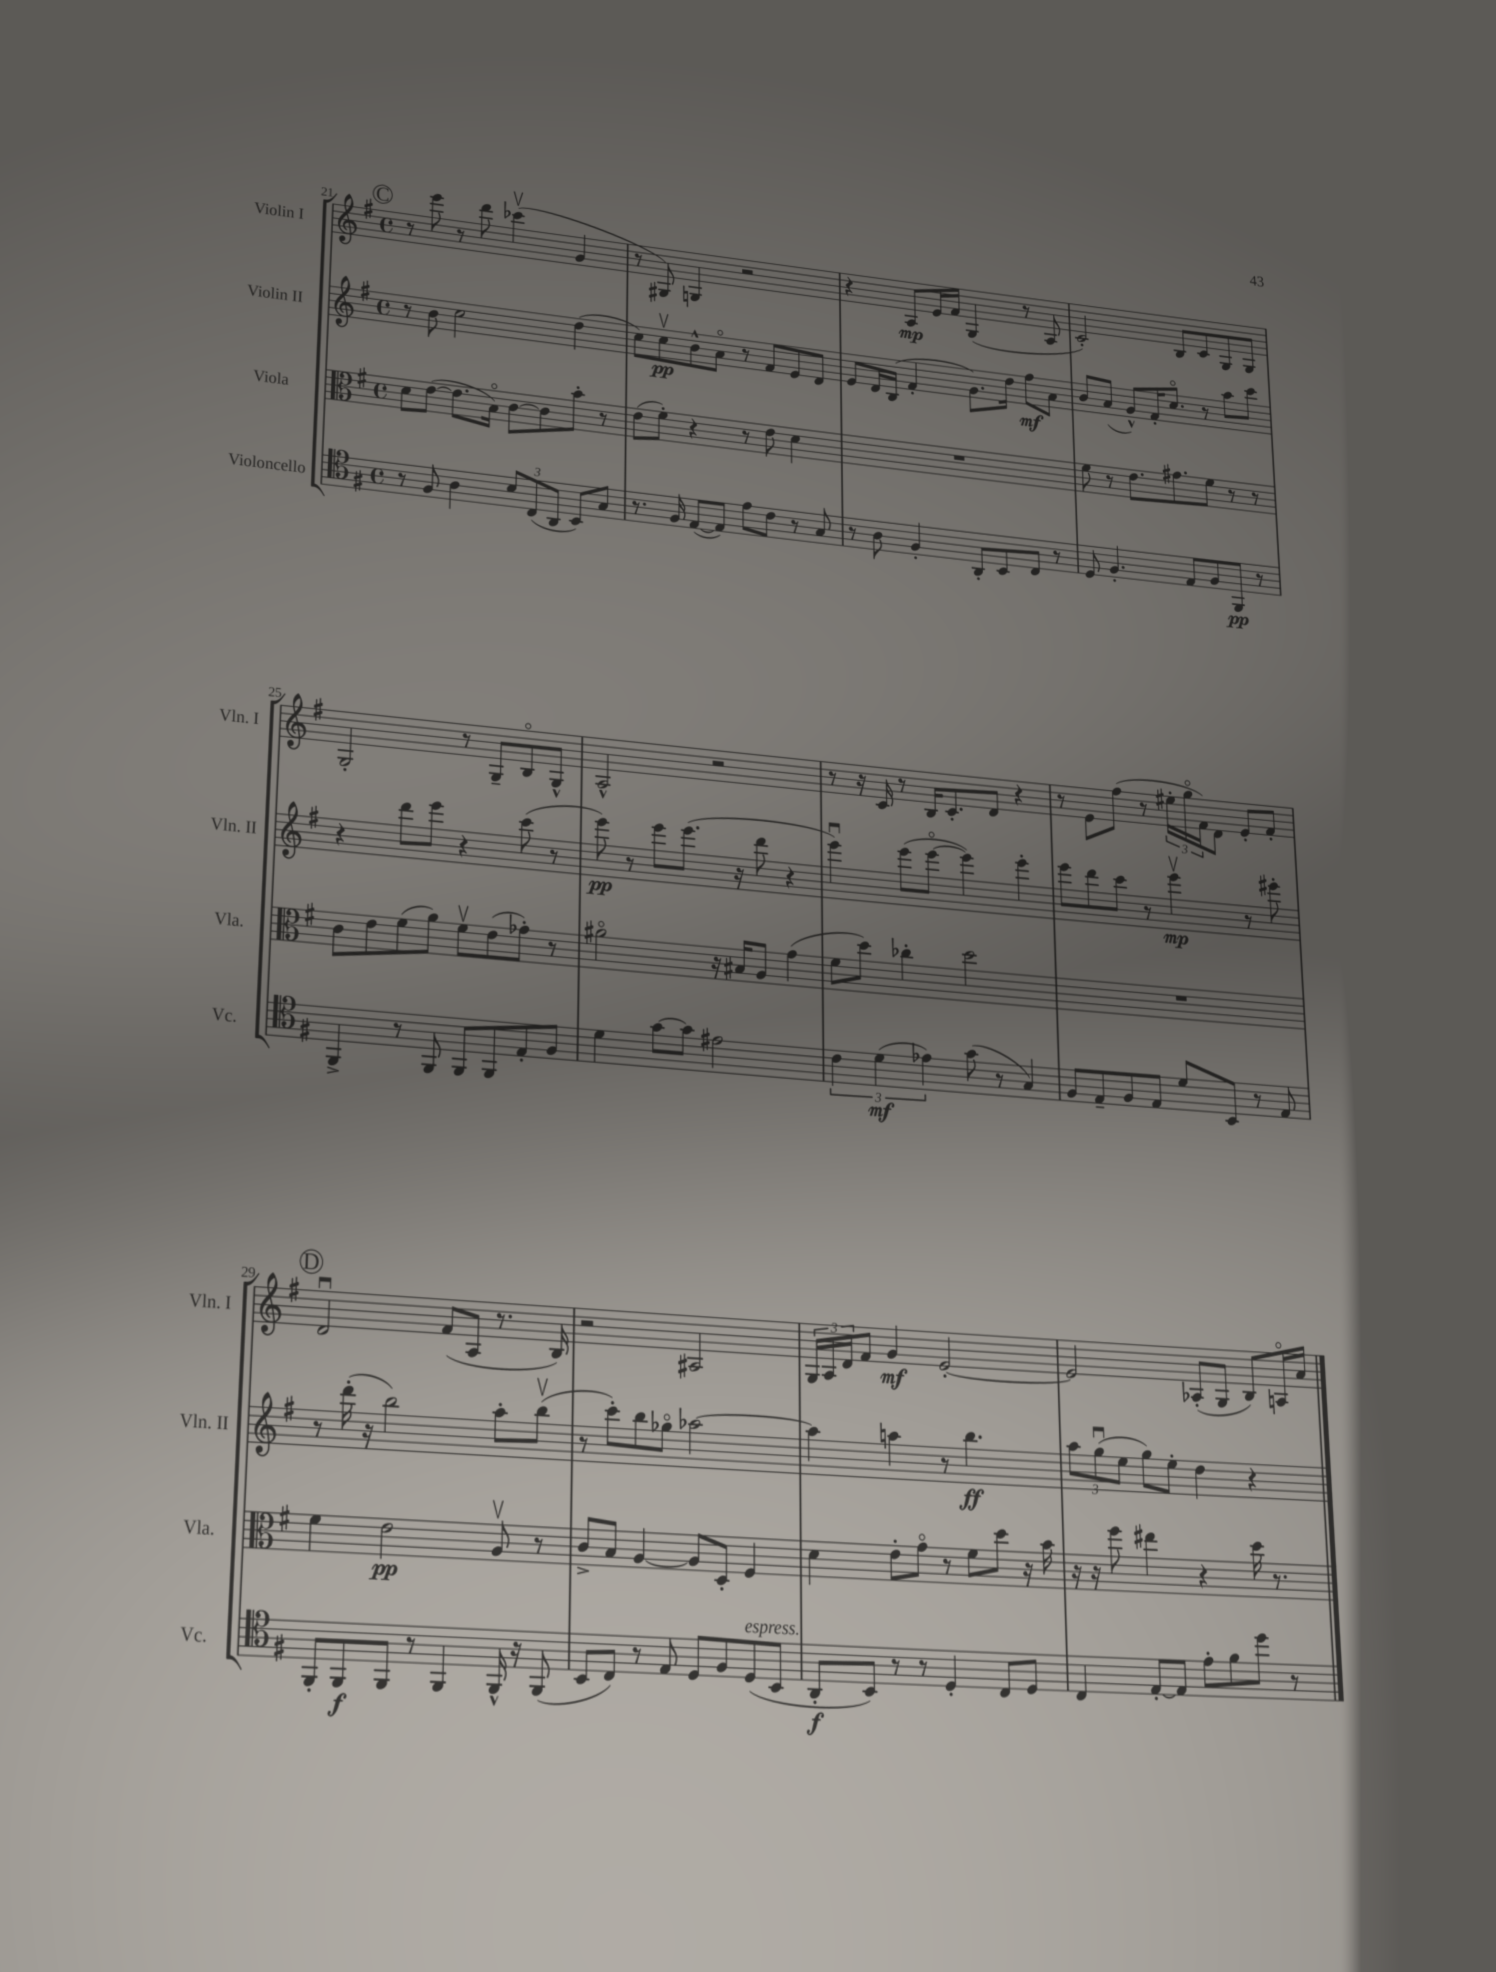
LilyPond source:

<<
\new StaffGroup <<
\new Staff = "s0" \with { instrumentName = "Violin I" shortInstrumentName = "Vln. I" } {
    \clef treble \key g \major \defaultTimeSignature \time 4/4
    \mark \markup { \circle "C" } r8 e'''8 r8 d'''8 ces'''4\upbow( g'4 |
    r8 gis8) g4 r2 |
    r4 a8\mp e'16 fis'16 g4( r8 a8 |
    c'2-.) b8 c'8 g8 g8 |
    g2-. r8 g8-- b8\flageolet g8-^ |
    a2-^ r2 |
    r8 r16 c'16 r8 b16 c'8.-. d'8 r4 |
    r8 e'8 fis''8( r8 \tuplet 3/2 { eis''16-. g''16\flageolet fis'16) } d'8 e'8-. fis'8-. |
    \mark \markup { \circle "D" } d'2\downbow fis'8( a8 r8. b16) |
    r2 ais2 |
    \tuplet 3/2 { g16 a16 d'16 } fis'8 g'4\mf e'2~-. |
    e'2 aes8-.( g8 b8) a16\flageolet a'16 \bar "|." |
}
\new Staff = "s1" \with { instrumentName = "Violin II" shortInstrumentName = "Vln. II" } {
    \clef treble \key g \major \defaultTimeSignature \time 4/4
    \mark \markup { \circle "C" } r8 b'8 c''2 d''4( |
    c''8) c''8\upbow\pp b'8-^ a'8\flageolet r8 fis'8 e'8 d'8 |
    e'8 d'16 b16( fis'4-. g'8.) d''16 fis''8\mf a'8 |
    b'8 a'8( g'8-^) fis'16-. c''8.\flageolet r8 a''8 c'''8 |
    r4 d'''8 e'''8 r4 c'''8( r8 |
    e'''8\pp) r8 e'''8 e'''8.( r16 d'''8 r4 |
    e'''4\downbow) e'''8( e'''8~\flageolet e'''4) e'''4-. |
    e'''8 d'''8 c'''8 r8 e'''4\upbow\mp r8 eis'''8-. |
    \mark \markup { \circle "D" } r8 d'''16-.( r16 b''2) a''8-. b''8\upbow( |
    r8 c'''8-.) b''8 ges''8\flageolet aes''2~ |
    aes''4 a''4 r8 b''4.\ff |
    \tuplet 3/2 { a''8 g''8\downbow( e''8 } g''8) e''8-. d''4 r4 \bar "|." |
}
\new Staff = "s2" \with { instrumentName = "Viola" shortInstrumentName = "Vla." } {
    \clef alto \key g \major \defaultTimeSignature \time 4/4
    \mark \markup { \circle "C" } d'8 e'8~( e'8. b16\flageolet) c'8~ c'8 b'8-. r8 |
    e'8( fis'8-.) r4 r8 e'8 d'4 |
    R1 |
    fis'8 r8 e'8. gis'8. fis'8 r8 r8 |
    c'8 e'8 fis'8( a'8) fis'8\upbow e'8( ges'8-.) r8 |
    ais'2\flageolet r16 bis16 a8 g'4( |
    fis'8 d''8) ces''4-. d''2 |
    R1 |
    \mark \markup { \circle "D" } fis'4 e'2\pp a8\upbow r8 |
    c'8-> b8 a4~ a8 d8-. fis4 |
    d'4 e'8-. g'8\flageolet r8 fis'8 d''8 r16 b'16 |
    r16 r16 fis''8 eis''4 r4 d''16 r8. \bar "|." |
}
\new Staff = "s3" \with { instrumentName = "Violoncello" shortInstrumentName = "Vc." } {
    \clef tenor \key g \major \defaultTimeSignature \time 4/4
    \mark \markup { \circle "C" } r8 fis8 a4 \tuplet 3/2 { b8 c8( a,8 } b,8) g8 |
    r8. fis16 e8~( e8) e'8 c'8 r8 g8 |
    r8 a8 fis4-. a,8-. b,8 c8 r8 |
    d8 fis4.-. e8 fis8 fis,8\pp r8 |
    fis,4-> r8 fis,8 fis,8 fis,8 e8-. fis8 |
    d'4 g'8~ g'8 eis'2 |
    \tuplet 3/2 { c'4 d'4\mf( ees'4) } g'8( r8 g4) |
    fis8 e8-- fis8 e8 d'8 b,8 r8 e8 |
    \mark \markup { \circle "D" } fis,8-. fis,8\f fis,8 r8 fis,4 fis,16-^ r16 fis,8( |
    b,8 c8) r8 e8 d8 fis8 d8^\markup { \italic "espress." }( b,8 |
    a,8-.\f b,8) r8 r8 d4-. c8 d8 |
    c4 e8~-. e8 e'8-. fis'8 d''8 r8 \bar "|." |
}
>>
>>
\layout { \context { \Score currentBarNumber = #21 } }
